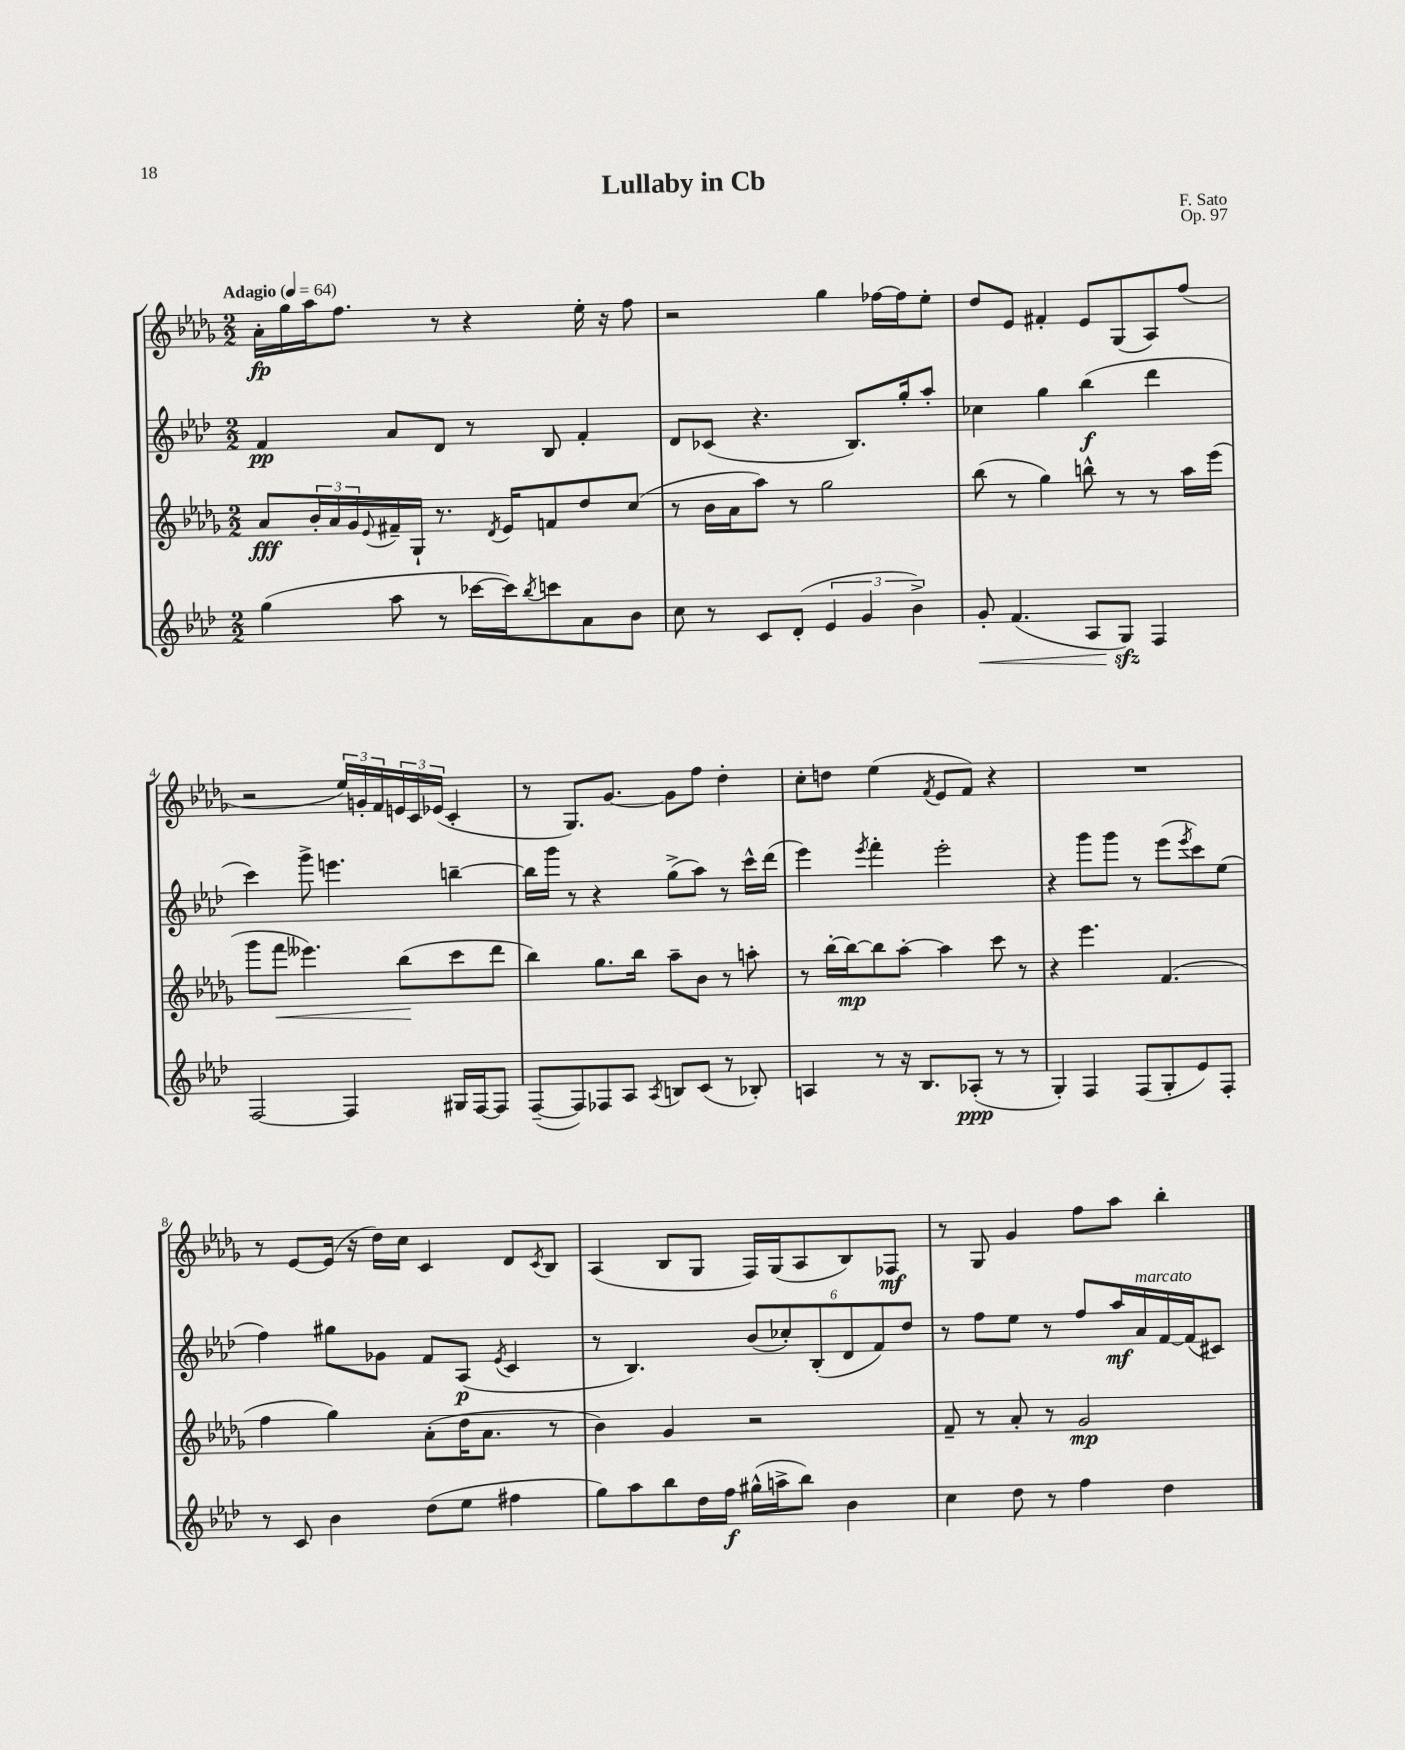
\header { title = "Lullaby in Cb" composer = "F. Sato" opus = "Op. 97" }
<<
\new StaffGroup <<
\new Staff = "s0" {
    \clef treble \key des \major \numericTimeSignature \time 2/2 \tempo "Adagio" 4 = 64
    aes'16-.\fp ges''16 aes''16 f''8. r8 r4 ees''16-. r16 f''8 |
    r2 ges''4 fes''16~ fes''16 ees''8-. |
    des''8 ees'8 fis'4-. ees'8 ges8( aes8) f''8( |
    r2 \tuplet 3/2 { ees''16) g'16-. f'16 } \tuplet 3/2 { e'16 c'16 ees'16( } c'4-. |
    r8 ges8.) ges'8.~ ges'8 f''8 des''4-. |
    c''8-. d''8 ees''4( \acciaccatura { f'8 } ees'8 f'8) r4 |
    R1 |
    r8 ees'8~ ees'16( r16 des''16) c''16 c'4 des'8 \acciaccatura { c'8 } bes8 |
    aes4( bes8 ges8 f16) ges16( aes8 bes8) fes8\mf |
    r8 ges8 ges'4 f''8 aes''8 bes''4-. \bar "|." |
}
\new Staff = "s1" {
    \clef treble \key aes \major \numericTimeSignature \time 2/2
    f'4\pp aes'8 des'8 r8 bes8 f'4-. |
    des'8 ces'8( r4. bes8.) g''16-. aes''8-. |
    ces''4 g''4 bes''4\f( des'''4 |
    c'''4) g'''8-> e'''4. b''4~-- |
    b''16 g'''16 r8 r4 g''8->( aes''8) r8 c'''16-^ des'''16( |
    ees'''4) \acciaccatura { ees'''8 } f'''4-. ees'''2-. |
    r4 g'''8 g'''8 r8 ees'''8( \acciaccatura { ees'''8 } c'''8) ees''8( |
    f''4) gis''8 ges'8 f'8 aes8\p( \acciaccatura { ees'8 } c'4 |
    r8 bes4.) \tuplet 6/4 { bes'8( ces''8-.) bes8-.( des'8 f'8) des''8 } |
    r8 f''8 ees''8 r8 f''8 aes''16\mf aes'16^\markup { \italic "marcato" } f'16~ f'16( cis'8) \bar "|." |
}
\new Staff = "s2" {
    \clef treble \key des \major \numericTimeSignature \time 2/2
    aes'8\fff \tuplet 3/2 { bes'16-. aes'16 ges'16 } \appoggiatura { ees'8 } fis'16-- ges16-! r8. \acciaccatura { des'8 } ees'16 f'8 des''8 c''8( |
    r8 bes'16 aes'16 aes''8) r8 ges''2 |
    bes''8( r8 ges''4) b''8-^ r8 r8 aes''16 ees'''16( |
    ges'''8 f'''8\< eeses'''4.) bes''8\!( c'''8 des'''8 |
    bes''4) ges''8. bes''16 aes''8-- bes'8 r8 a''8-. |
    r8 bes''16~-. bes''16~\mp bes''8 aes''8~-. aes''4 c'''8 r8 |
    r4 ees'''4. f'4.( |
    f''4 ges''4) aes'8-.( des''16 aes'8. r8 |
    bes'4) ges'4 r2 |
    f'8-- r8 aes'8-. r8 ges'2\mp \bar "|." |
}
\new Staff = "s3" {
    \clef treble \key aes \major \numericTimeSignature \time 2/2
    g''4( aes''8 r8 ces'''16~ ces'''16) \acciaccatura { bes''8 } c'''8 aes'8 bes'8 |
    c''8 r8 c'8 des'8-.( \tuplet 3/2 { ees'4 g'4 bes'4->) } |
    g'8-.\< f'4.( aes8 g8\sfz\!) f4 |
    f2~ f4 gis16 f16~ f8 |
    f8~--( f8) fes8 aes8 \acciaccatura { aes8 } b8 c'8( r8 bes8-.) |
    a4 r8 r16 bes8. aes8-.\ppp( r8 r8 |
    g4-.) f4 f8( g8-. ees'8) f8-. |
    r8 c'8 bes'4 des''8( ees''8 fis''4 |
    g''8) aes''8 bes''8 des''16 f''16\f gis''16-^( a''16-> bes''8) bes'4 |
    c''4 des''8 r8 f''4 des''4 \bar "|." |
}
>>
>>
